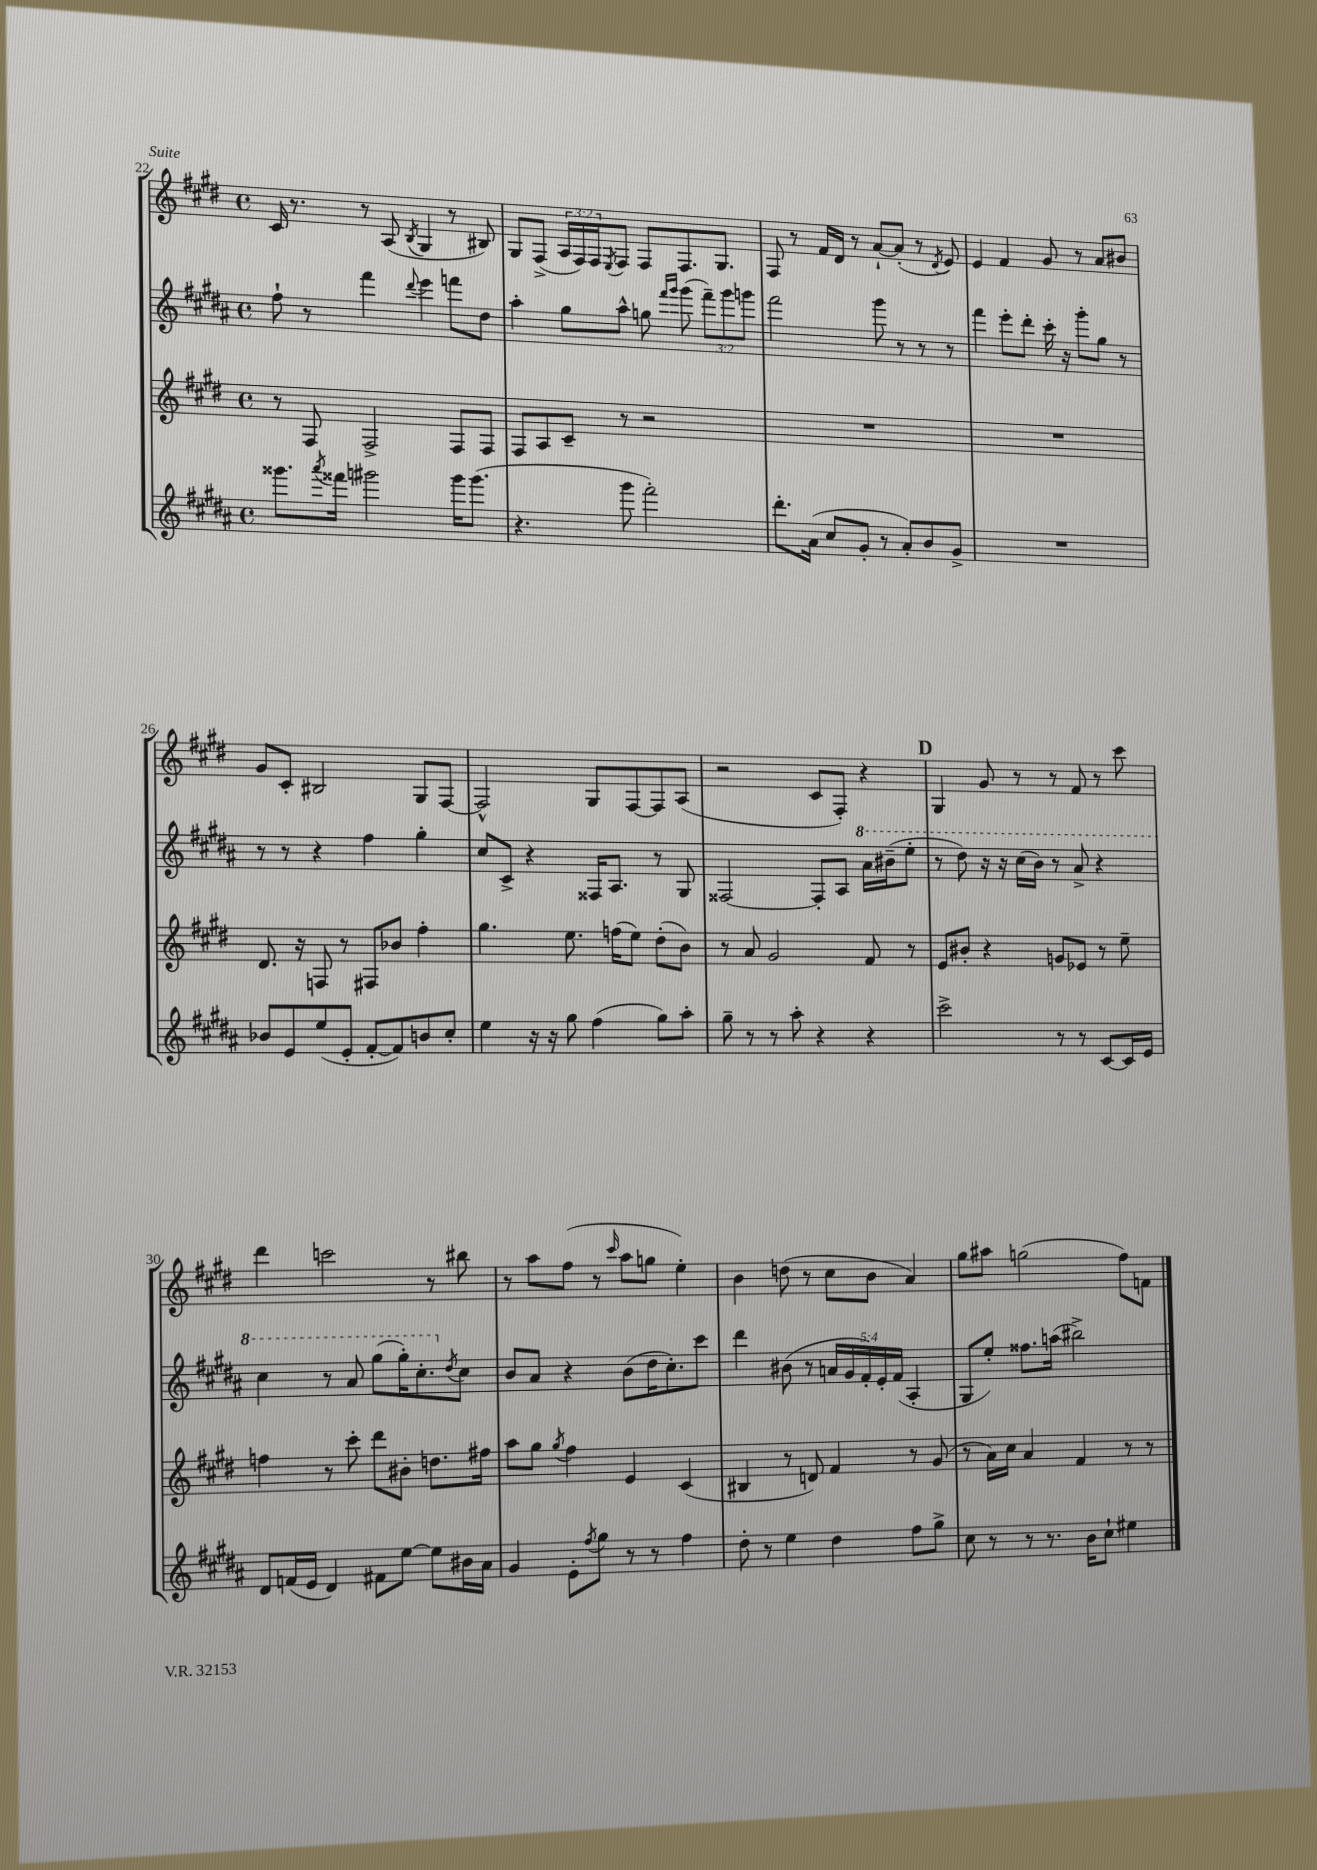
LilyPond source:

<<
\new StaffGroup <<
\new Staff = "s0" {
    \clef treble \key e \major \defaultTimeSignature \time 4/4 \override Staff.TupletNumber.text = #tuplet-number::calc-fraction-text
    cis'16 r8. r8 a8( \acciaccatura { b8 } gis4 r8 bis8) |
    gis8 fis8->( \tuplet 3/2 { a16 fis16) fis16 } \acciaccatura { e8 } fis8 fis8 fis8. gis8. |
    fis8 r8 fis'16 dis'16 r8 a'8~-! a'8-.( r8 \acciaccatura { dis'8 } e'8) |
    e'4 fis'4 gis'8 r8 a'8 bis'8 |
    gis'8 cis'8-. bis2 gis8 fis8~ |
    fis2-^ gis8 fis8~ fis8 a8( |
    r2 cis'8 fis8-.) r4 |
    \mark \markup { \bold "D" } gis4 gis'8 r8 r8 fis'8 r8 cis'''8 |
    dis'''4 c'''2 r8 bis''8 |
    r8 a''8 fis''8( r8 \grace { cis'''16 } a''8 g''8 e''4-.) |
    b'4 d''8( r8 cis''8 b'8 a'4) |
    gis''8 ais''8 g''2( fis''8) f'8 \bar "|." |
}
\new Staff = "s1" {
    \clef treble \key b \major \defaultTimeSignature \time 4/4 \override Staff.TupletNumber.text = #tuplet-number::calc-fraction-text
    fis''8-! r8 fis'''4 \appoggiatura { dis'''8 } e'''4 f'''8 dis''8 |
    ais''4-. gis''8 ais''8-^ g''8 \grace { fis'''16 gis'''16 } gis'''8( \tuplet 3/2 { fis'''8--) gis'''8 g'''8 } |
    fis'''2 gis'''8 r8 r8 r8 |
    fis'''4 e'''8-. dis'''8-. cis'''16-. r16 gis'''8-. gis''8 r8 |
    r8 r8 r4 fis''4 gis''4-. |
    cis''8 cis'8-> r4 fisis16 ais8. r8 gis8 |
    fisis2~ fisis8-. ais8 \ottava #1 ais''16 bis''16--( e'''8-. |
    \mark \markup { \bold "D" } r8 dis'''8) r16 r16 cis'''16( b''16) r8 ais''8-> r4 |
    cis'''4 r8 ais''8 gis'''8( gis'''16-.) cis'''8.-. \ottava #0 \acciaccatura { dis''8 } cis''8 |
    b'8 ais'8 r4 b'8( dis''16 cis''8.-.) cis'''8 |
    dis'''4 bis'8( r8 \tuplet 5/4 { a'16 gis'16 fis'16-.) e'16-. fis'16( } ais4-. |
    gis8 e''8-.) fisis''8. a''16( bis''2->) \bar "|." |
}
\new Staff = "s2" {
    \clef treble \key e \major \defaultTimeSignature \time 4/4
    r8 fis8 fis2-> fis8 fis8 |
    fis8 a8 cis'8-- r8 r2 |
    R1 |
    R1 |
    dis'8. r16 f8 r8 fis8 bes'8 fis''4-. |
    gis''4. e''8. f''16( e''8) dis''8-.( b'8) |
    r8 a'8 gis'2 fis'8 r8 |
    \mark \markup { \bold "D" } e'8 bis'8-. r4 g'8 ees'8 r8 e''8-- |
    f''4 r8 cis'''8-. dis'''8 bis'8-. d''8. fis''16 |
    a''8 gis''8 \acciaccatura { gis''8 } fis''4 e'4 cis'4( |
    bis4 r8 d'8) fis'4 r8 gis'8( |
    r8 a'16) cis''16 a'4 fis'4 r8 r8 \bar "|." |
}
\new Staff = "s3" {
    \clef treble \key b \major \defaultTimeSignature \time 4/4
    gisis'''8. \acciaccatura { ais'''8 } fisis'''16 gis'''2 gis'''16 gis'''8.( |
    r4. gis'''8 fis'''2-.) |
    dis'''8.-. ais'16( cis''8 gis'8-. r8 ais'8-.) b'8 gis'8-> |
    R1 |
    bes'8 e'8 e''8( e'8-. fis'8~-. fis'8) b'8 cis''8-. |
    e''4 r16 r16 gis''8 fis''4( gis''8) ais''8-. |
    gis''8-- r8 r8 ais''8-. r4 r4 |
    \mark \markup { \bold "D" } cis'''2-> r8 r8 cis'8~ cis'16 e'16 |
    dis'8 f'16( e'16 dis'4) fis'8 e''8~ e''8 bis'16 ais'16 |
    gis'4 e'8-. \acciaccatura { fis''8 } gis''8 r8 r8 fis''4 |
    dis''8-. r8 e''4 dis''4 fis''8 gis''8-> |
    cis''8 r8 r8 r8. b'16 cis''8-! eis''4 \bar "|." |
}
>>
>>
\layout { \context { \Score currentBarNumber = #22 } }
